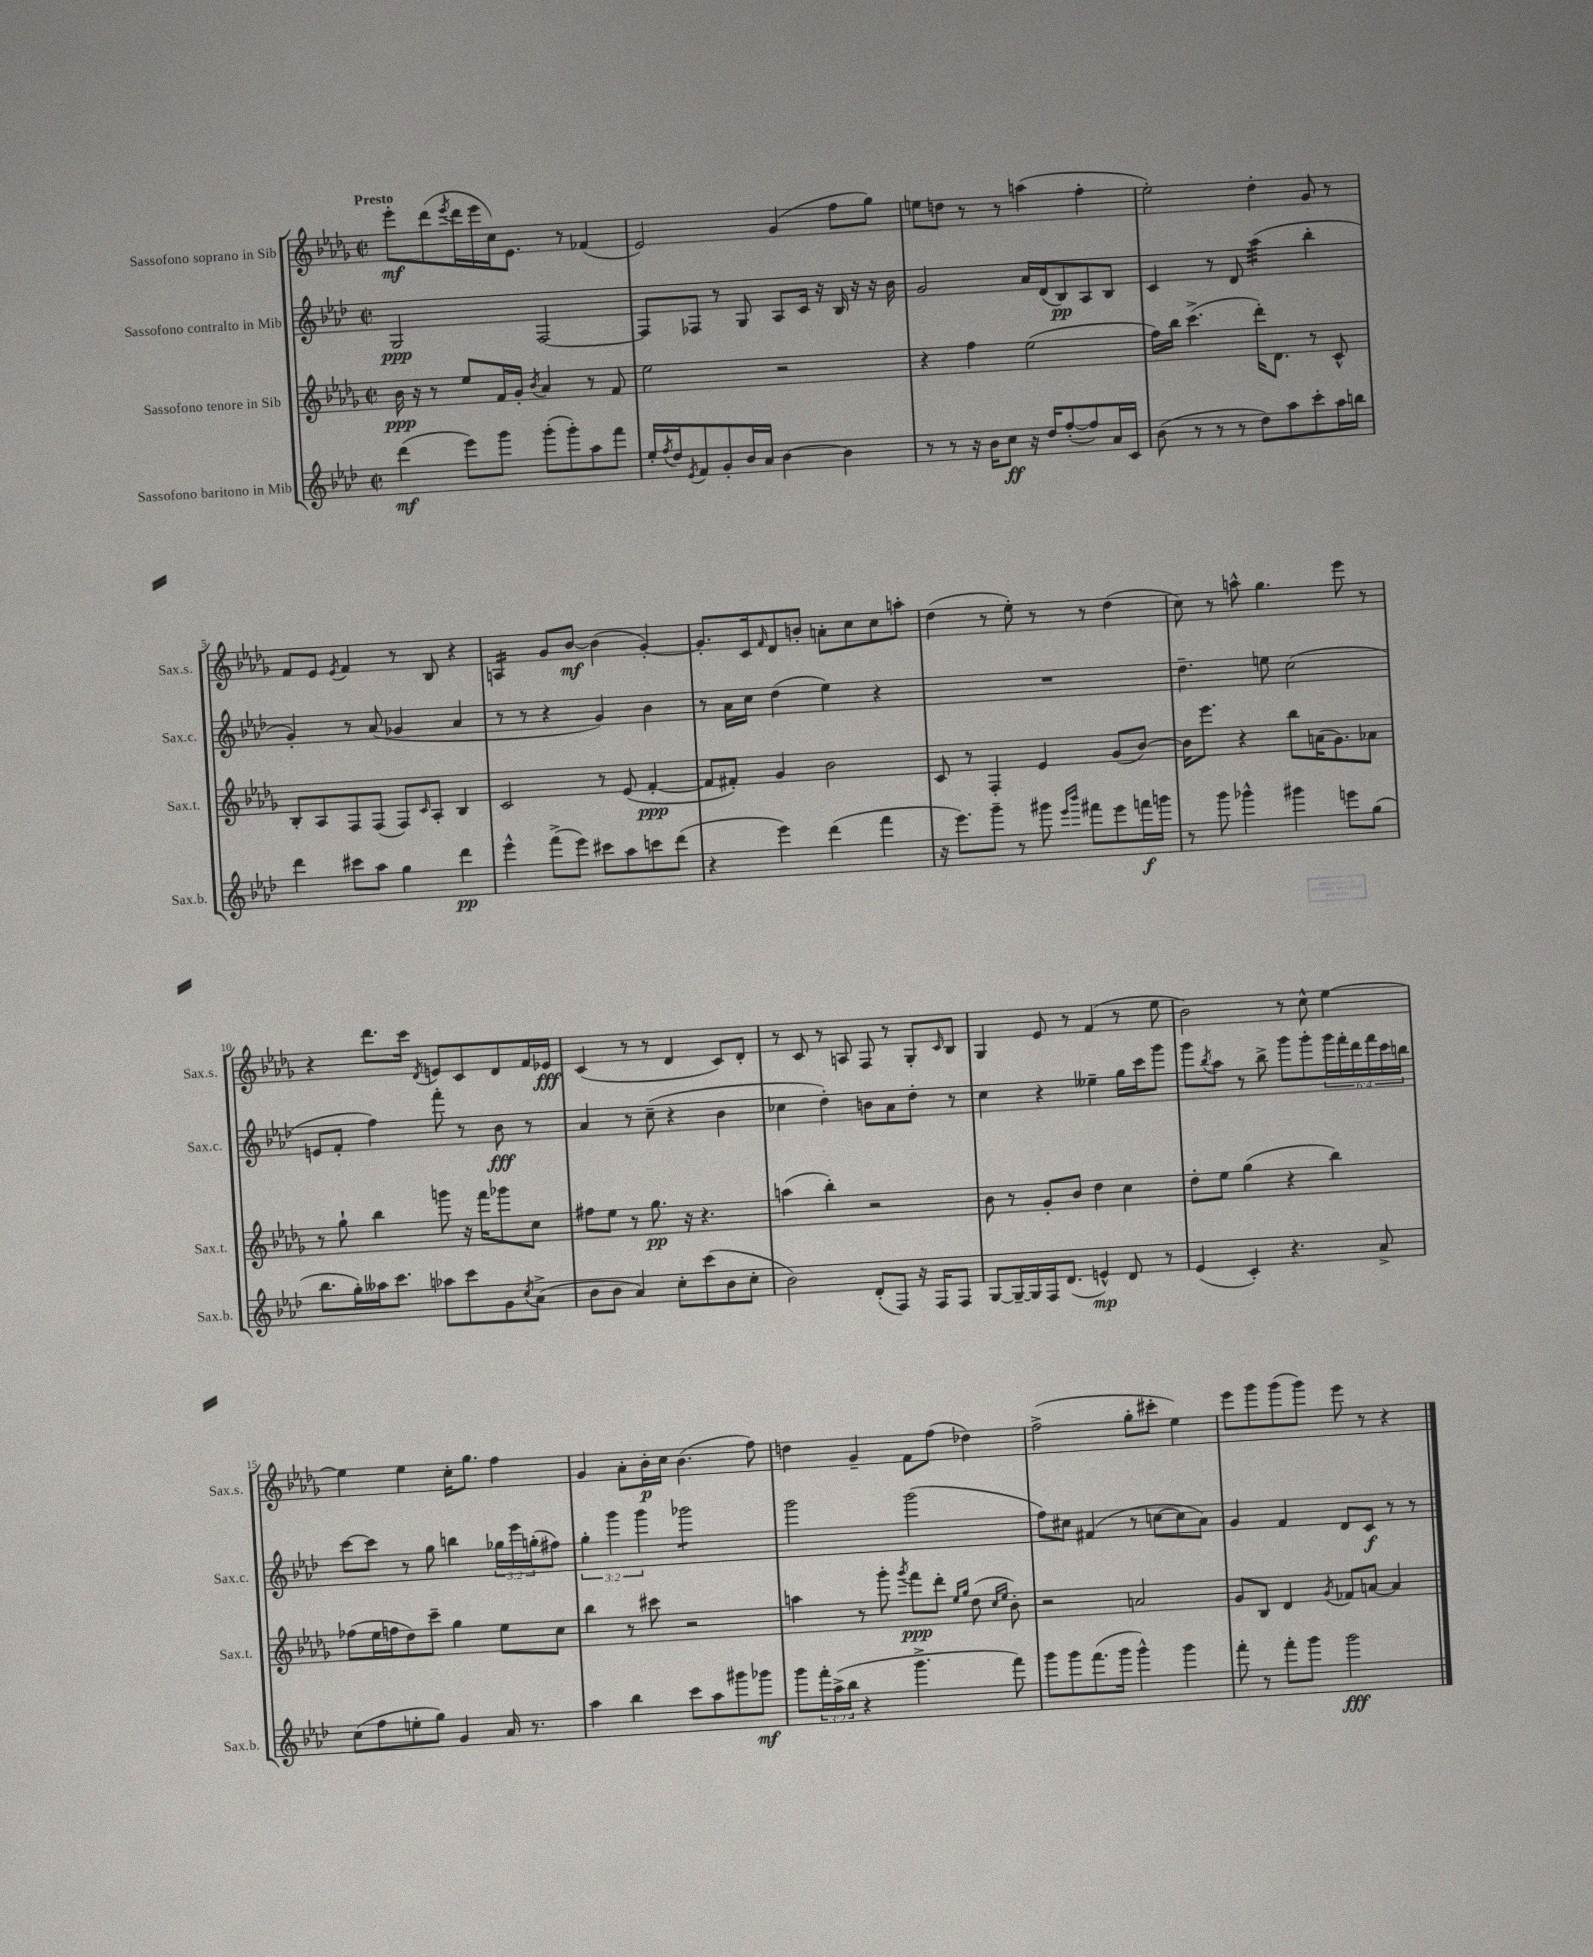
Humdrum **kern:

**kern	**kern	**kern	**kern
*staff4	*staff3	*staff2	*staff1
*clefG2	*clefG2	*clefG2	*clefG2
*k[b-e-a-d-]	*k[b-e-a-d-g-]	*k[b-e-a-d-]	*k[b-e-a-d-g-]
*M2/2	*M2/2	*M2/2	*M2/2
*met(c|)	*met(c|)	*met(c|)	*met(c|)
(4ddd-	16b-	2G	8eee-'
.	16r	.	.
.	8r	.	(8ddd-
.	.	.	8qeee-
8eee-)	8ee-	.	16ddd-
.	.	.	16eee-
8ggg	16f	.	16cc)
.	16g-'	.	8.e-
.	8qb-	.	.
(8ggg'	4a-	[2F	.
8ggg')	.	.	8r
8aa-	8r	.	(4f-
8fff	8f	.	.
=	=	=	=
16ee-'	2ee-	8F]	2e-)
8qff	.	.	.
16dd-	.	.	.
8qe-	.	.	.
8f	.	8F-	.
8g'	.	8r	.
16b-	.	8G	.
16a-	.	.	.
[4b-	2r	8A-	(4g-
.	.	16c	.
.	.	16r	.
4b-]	.	16B-	8ff
.	.	16r	.
.	.	16r	8gg-)
.	.	16b-	.
=	=	=	=
8r	4r	2g	8ee
8r	.	.	8dd
16r	4ff	.	8r
16b-	.	.	.
8cc	.	.	8r
16r	(2ee-	16a-	(4aa
16dd-	.	(16d-	.
([8ff'	.	8B-)	.
8ff])	.	8A-	4ff'
16a-	.	8B-	.
16c	.	.	.
=	=	=	=
(8b-	16ff)	4c	2ee-')
.	16bb-	.	.
8r	(4.ccc^	.	.
8r	.	8r	.
8r	.	8d-	.
8dd-)	16ddd-')	(4aa-	4dd-'
.	8.d-	.	.
8aa-	.	.	.
8ccc'	8r	4bb-'	8g-
16aa-	8c^^	.	8r
16bb	.	.	.
=	=	=	=
4ddd-	8B-'	4g')	8f
.	8A-	.	8e-
.	.	.	8qe-
8ccc#	8F	8r	4f
8aa-	(8F	(8a-	.
4gg	8F)	4g-	8r
.	16qqc	.	.
.	8A-'	.	8B-
4ddd-	4B-	4a-	4r
=	=	=	=
4eee-^^	2c	8r	4A
.	.	8r	.
(8fff^	.	4r	8g-
8eee-)	.	.	[8b-
8ccc#	8r	4g)	(4b-]
8aa-	(8e-	.	.
8ccc	[4f'	4b-	[4g-')
(8ddd-	.	.	.
=	=	=	=
4r	8f]	8r	8.g-']
.	8f#')	16a-	.
.	.	16cc	16c
.	.	.	16qqf
4eee-)	4g-	(4dd-	8d-
.	.	.	8b'
(4ddd-	2b-	4ee-)	8a'
.	.	.	8cc
4fff	.	4r	8cc
.	.	.	8aa'
=	=	=	=
16r	8c	1r	(4dd-
8.eee-)	.	.	.
.	8r	.	.
8ggg~	4F'	.	8r
8r	.	.	8ee-')
8ggg#	4e-	.	8r
16qqeee-	.	.	.
16qqbbb-	.	.	.
8fff#	.	.	8r
8eee-	(8g-	.	(4dd-
16fff	[8b-)	.	.
16ggg	.	.	.
=	=	=	=
8r	16b-]	4.dd-~	8cc)
.	8.eee-	.	.
8ggg	.	.	8r
4ggg-^^	4r	.	8aa^^
.	.	8ee	4.gg-
4ggg#	8bb-	(2cc	.
.	(16a	.	.
.	8.g-)	.	.
8eee	.	.	8eee-
(8gg	8a-	.	8r
=	=	=	=
8.bb-	8r	8e	4r
.	8gg-`	8f'	.
16gg')	.	.	.
16aa--	4bb-	4ff)	8.ddd-
8.ccc	.	.	.
.	.	.	16ccc
.	.	.	8qd-
8aa-	8ggg	8fff'	8e
8ccc	16r	8r	8c
.	16fff	.	.
8g	8ggg-	8b-	8d-
8qcc	.	.	.
(8a-^	8cc	8r	16f
.	.	.	16e-
=	=	=	=
8b-	8ff#	4a-	(4c
8b-	8ee-	.	.
4a-)	8r	8r	8r
.	8.gg-	(8cc~	8r
8cc'	.	4r	4d-
.	16r	.	.
(8ccc	4.r	.	.
8b-	.	4b-	8c)
8cc'	.	.	8d-'
=	=	=	=
2b-)	(4aa	4cc-	8r
.	.	.	8c
.	4bb-')	4dd-')	8r
.	.	.	8A
(8d-'	2r	8b	8F
8F)	.	8a-	8r
16r	.	8dd-'	8G-'
16F	.	.	.
.	.	.	16qqc
8F	.	8r	8B-
=	=	=	=
[8G	8b-	4cc	4G-
16G~_	8r	.	.
16G]	.	.	.
16F	8g-'	4r	8e-
(8.d-	.	.	.
.	8b-	.	8r
4e^^)	4dd-	4ee--~	(4f
8d-	4cc	16gg	8r
.	.	16ccc	.
8r	.	8ggg	8ee-
=	=	=	=
(4e-	8dd-'	8ggg	2b-)
.	.	8qbb-	.
.	8ee-	8aa-	.
4c')	(4gg-	8r	.
.	.	8bb-^	.
4.r	4r	8ggg	8r
.	.	8ggg'	8cc^^
.	4bb-)	24ggg	[4ee-
.	.	24fff'	.
.	.	24ddd-	.
8a-^	.	24fff	.
.	.	24ccc	.
.	.	24bb	.
=	=	=	=
(8cc	(8ff-	[8ccc	4ee-]
8ff	16ee-	8ccc]	.
.	16ff	.	.
8ee'	8dd-)	8r	4ee-
8gg)	8ccc~	8gg	.
4g	4gg-	4bb	16cc'
.	.	.	8.gg-
16a-	8ee-	24gg-	4ff
.	.	24eee-	.
8.r	.	.	.
.	.	(24gg'	.
.	8cc	8ff#)	.
=	=	=	=
4aa-	4bb-	6gg'	4g-
.	.	6ggg	.
4bb-	8r	.	8a-'
.	.	6ggg	.
.	8ccc#	.	16b-'
.	.	.	16cc
8ccc	2r	2ggg-	(4.b-
8aa-	.	.	.
8ggg#	.	.	.
8ggg-	.	.	8ff)
=	=	=	=
8ggg	4aa	2ggg	4dd
24fff'	.	.	.
(24aa-^	.	.	.
24bb-	.	.	.
4r	8r	.	4g-~
.	8ggg-'	.	.
.	8qggg-	.	.
4.ggg^	8fff	(2ggg	8f
.	8ddd-'	.	(8ff
.	16qqee-	.	.
.	16qqgg-	.	.
.	(8dd-	.	4dd-)
.	16qqcc	.	.
.	16qqee-	.	.
8fff)	8b-')	.	.
=	=	=	=
8ggg	2r	8ff)	(2ff^
8ggg	.	8cc#	.
(8.fff	.	(4f#	.
16ggg	.	.	.
4ggg^^)	2a	8r	8gg-'
.	.	[8cc	8ccc#'
4ggg	.	8cc]	4ee-)
.	.	8a-)	.
=	=	=	=
8fff'	8g-	4g	8eee-
8r	8B-	.	8ggg-
8fff'	4d-	4f	(8ggg-
8ggg	.	.	8ggg-)
.	8qg-	.	.
2ggg	8f-	8d-	8eee-
.	[8a	8c	8r
.	4a]	8r	4r
.	.	8r	.
==	==	==	==
*-	*-	*-	*-
